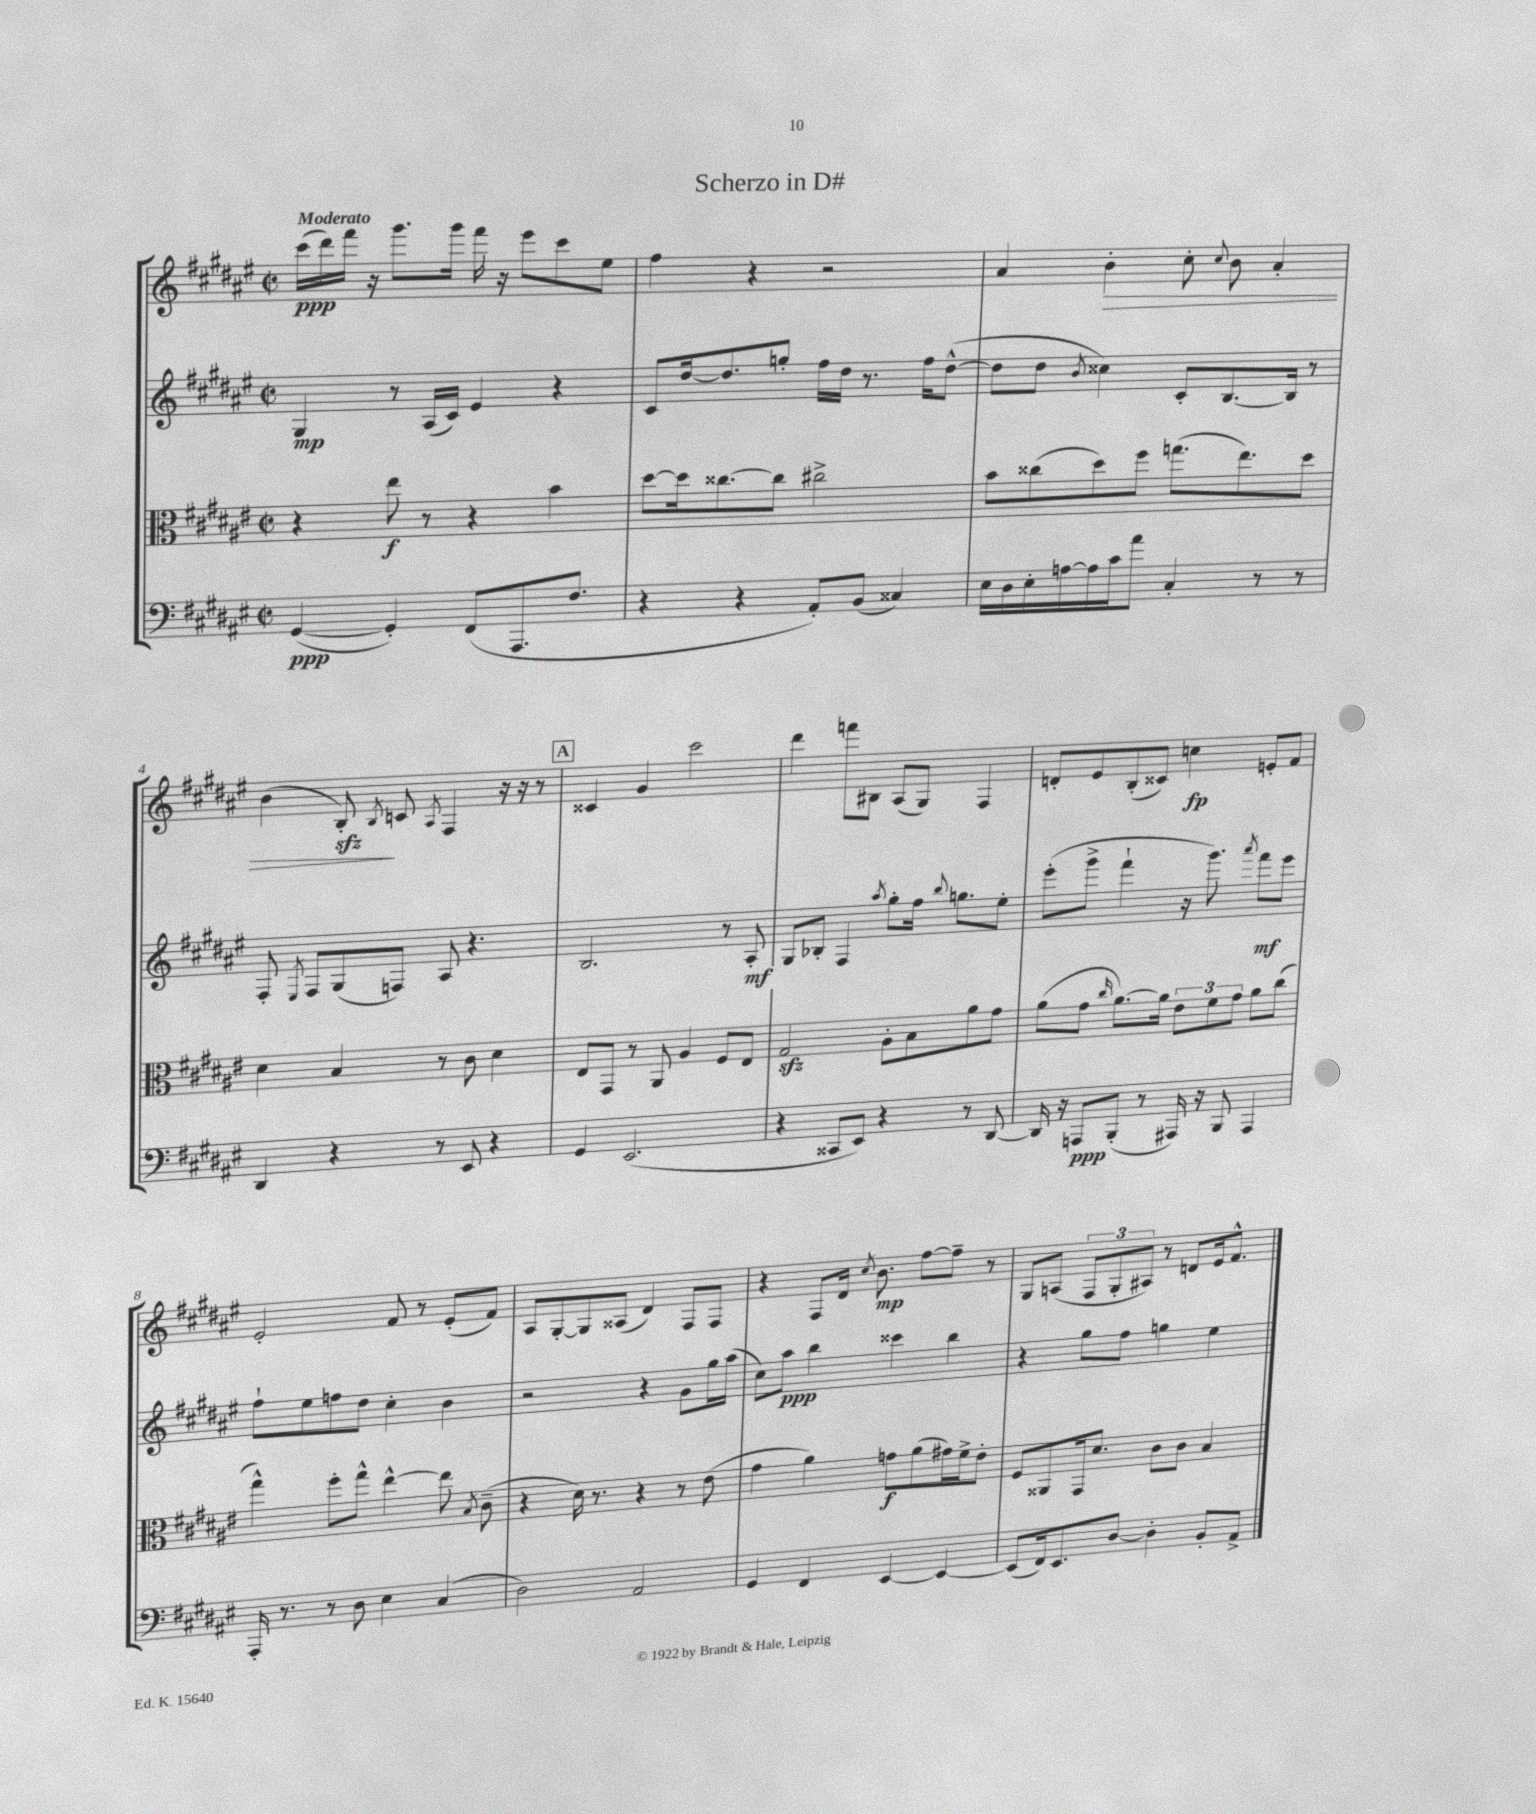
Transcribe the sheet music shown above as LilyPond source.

\header { title = "Scherzo in D#" }
<<
\new StaffGroup <<
\new Staff = "s0" {
    \clef treble \key fis \major \defaultTimeSignature \time 2/2 \tempo "Moderato"
    \autoBeamOff cis'''16[\ppp( dis'''16) fis'''16] r16 gis'''8.[ gis'''16] fis'''16 r16 eis'''8[ cis'''8 eis''8] |
    fis''4 r4 r2 |
    ais'4 b'4-.\> cis''8-. \appoggiatura { cis''8 } b'8 ais'4-. |
    b'4( b8-.\sfz\!) \acciaccatura { b8 } c'8 \acciaccatura { ais8 } fis4 r16 r16 r8 |
    \mark \markup { \box "A" } cisis'4 gis'4 cis'''2 |
    dis'''4 f'''8[ bis8] ais8[( gis8]) fis4 |
    d'8[-. eis'8 b8-.( cisis'8]) c''4\fp e'8[-. fis'8] |
    eis'2-. fis'8 r8 eis'8[-.( fis'8]) |
    ais8[ gis8~-. gis8 aisis8]( dis'4) fis8[ fis8] |
    r4 fis8[ dis'16] \acciaccatura { cis''8 } b'8.\mp fis''8[~ fis''8]-- r8 |
    gis8[ a8]( \tuplet 3/2 { fis8[ gis8-. ais8]) } r8 d'8[ eis'16 fis'8.]-^ \bar "|." |
}
\new Staff = "s1" {
    \clef treble \key fis \major \defaultTimeSignature \time 2/2
    \autoBeamOff gis4\mp r8 ais16[( cis'16]) eis'4 r4 |
    cis'8[ dis''16~ dis''8. g''8]-. fis''16[ dis''16] r8. fis''16[ dis''8]~-^( |
    dis''8[ dis''8] \acciaccatura { b'8 } cisis''4) cis'8[-. b8.~ b16] r8 |
    fis8-. \acciaccatura { eis8 } fis8[ gis8( f8]) ais8 r4. |
    \mark \markup { \box "A" } b2. r8 ais8-.\mf |
    gis8[ bes8]-. fis4 \acciaccatura { ais''8 } gis''8[-. fis''16] \appoggiatura { b''8 } g''8.[ eis''8]-. |
    eis'''8[-.( gis'''8]-> fis'''4-! r16 gis'''8.) \acciaccatura { ais'''8 } fis'''8[\mf eis'''8] |
    fis''8[-! eis''8 f''8 dis''8] cis''4-. b'4 |
    r2 r4 gis'8[ gis''16 ais''16]( |
    cis''8[) ais''8]\ppp b''4 cisis'''4 b''4 |
    r4 gis''8[ fis''8] g''4 eis''4 \bar "|." |
}
\new Staff = "s2" {
    \clef alto \key fis \major \defaultTimeSignature \time 2/2
    \autoBeamOff r4 eis''8\f r8 r4 b'4 |
    dis''8[~ dis''16 cisis''8.~ cisis''8] cis''2-> |
    b'8[ cisis''8( dis''8) fis''8] g''8.[( eis''8.) dis''8] |
    dis'4 b4 r8 cis'8 dis'4 |
    \mark \markup { \box "A" } eis8[ gis,8] r8 ais,8 ais4 fis8[ eis8] |
    gis2\sfz ais8[-. b8 ais'8 gis'8] |
    ais'8[( gis'8] \grace { cis''16 } ais'8.[~) ais'16] \tuplet 3/2 { eis'8[ fis'8 gis'8] } ais'8[ cis''8]( |
    gis''4-^) fis''8[-. gis''8]-^ eis''4~-^ eis''8 \acciaccatura { b8 } cis'8--( |
    r4 dis'16) r8. r4 r8 eis'8( |
    gis'4 ais'4) g'8[\f ais'8( gis'16) fis'16-> eis'8]-. |
    fis8[ aisis,8 gis,16 dis'8.] cis'8[ cis'8] b4 \bar "|." |
}
\new Staff = "s3" {
    \clef bass \key fis \major \defaultTimeSignature \time 2/2
    \autoBeamOff gis,4~\ppp( gis,4-.) fis,8[( ais,,8. fis8.] |
    r4 r4 ais,8[-.) b,8]( cisis4) |
    eis16[ dis16 eis16-. a16~ a16 cis'16 ais'8] cis4-. r8 r8 |
    dis,4 r4 r8 eis,8 r4 |
    \mark \markup { \box "A" } gis,4 eis,2.( |
    r4 cisis,8[ eis,8]) r4 r8 dis,8~ |
    dis,16 r16 a,,8[\ppp b,,8]-.( r8 ais,,16) r16 b,,8 ais,,4 |
    ais,,16-. r8. r8 dis8 eis4 cis4( |
    dis2) ais,2 |
    gis,4 fis,4 eis,4~ eis,4~ |
    eis,8[( fis,16) eis,8. dis8]~ dis4-. b,8[-. ais,8]-> \bar "|." |
}
>>
>>
